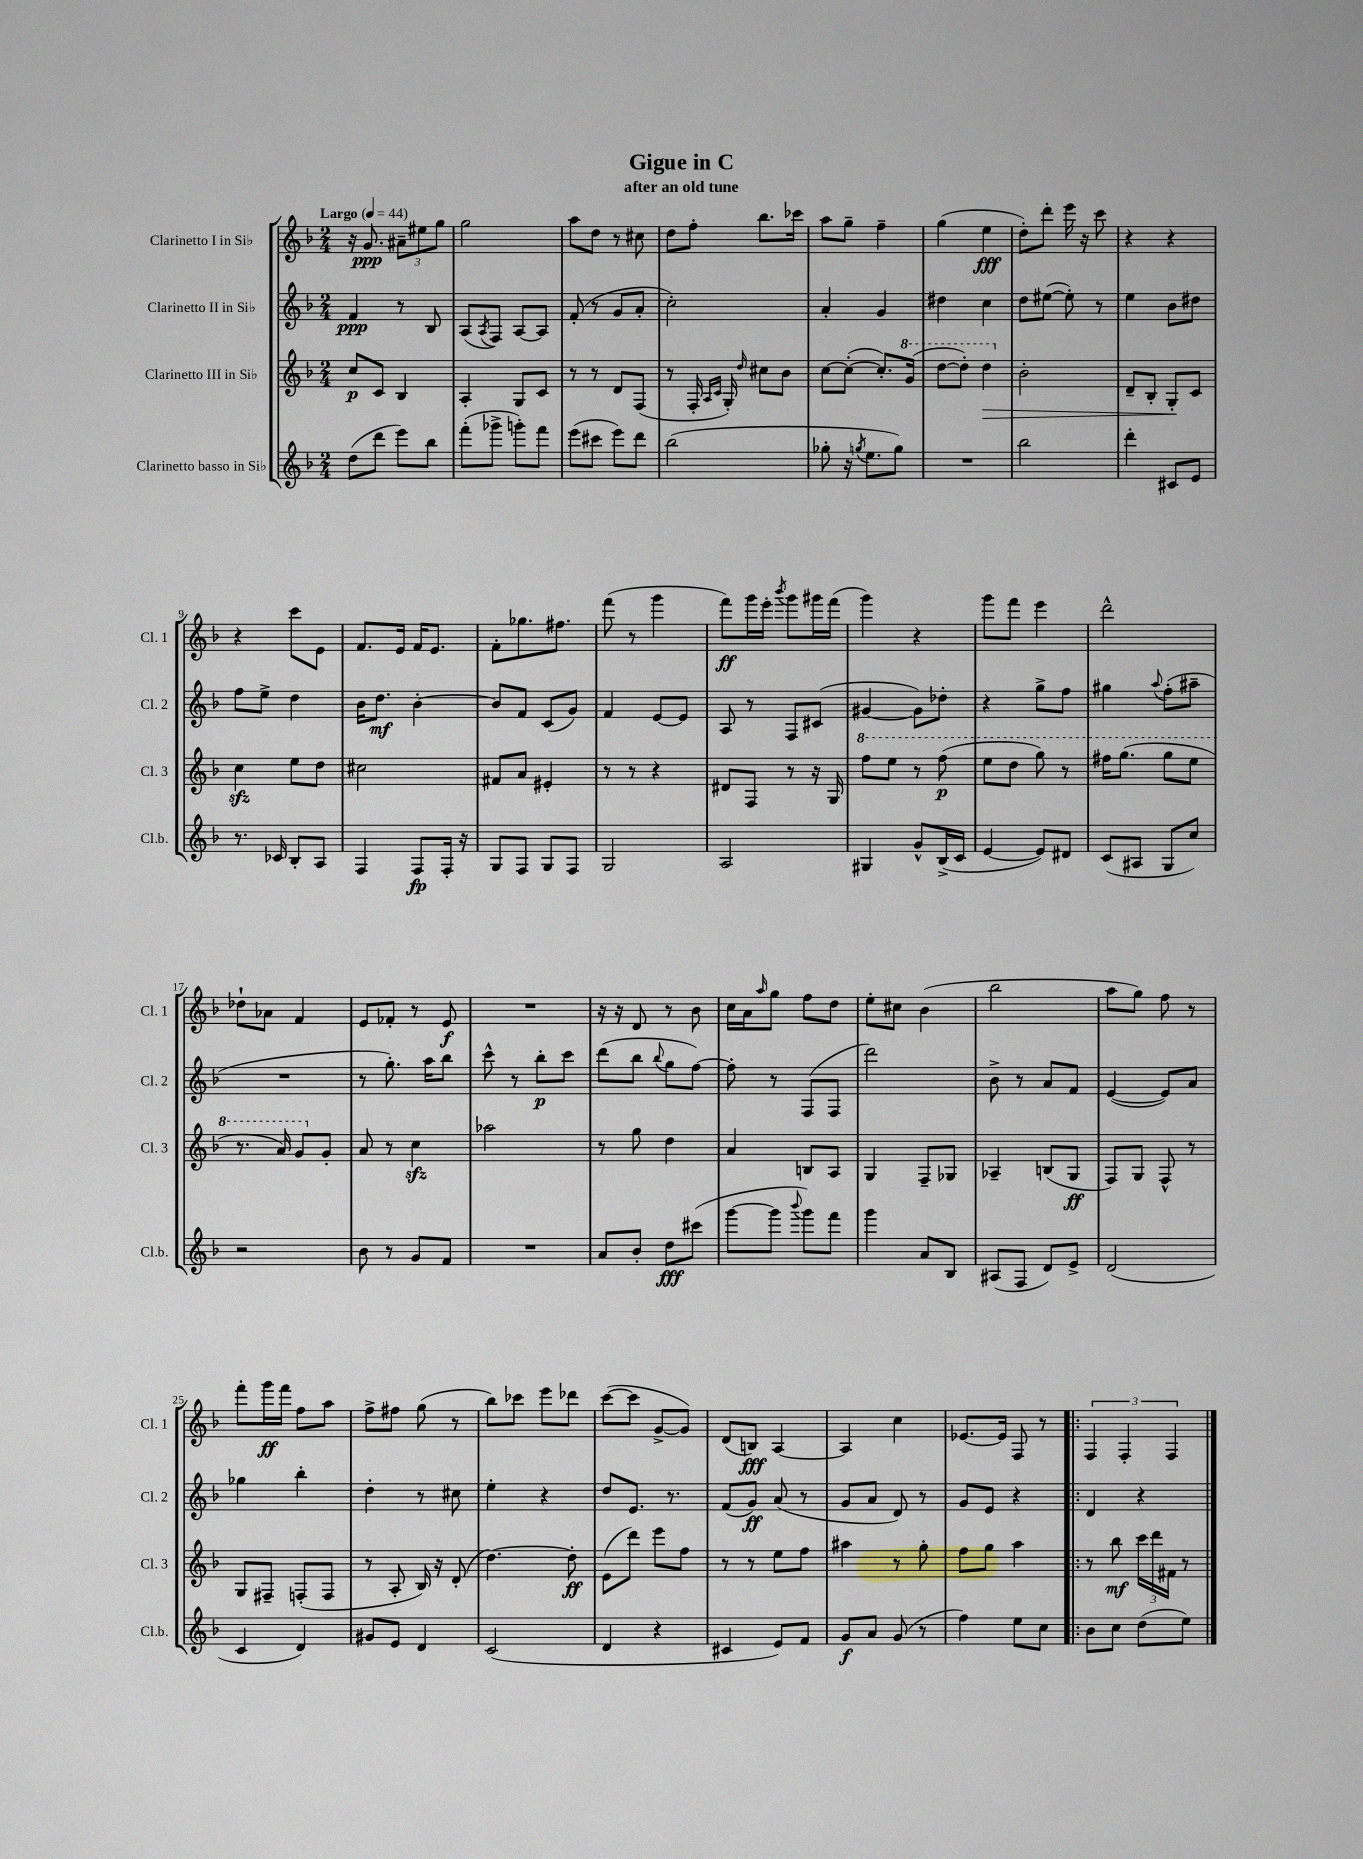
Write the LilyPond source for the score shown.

\header { title = "Gigue in C" subtitle = "after an old tune" }
<<
\new StaffGroup <<
\new Staff = "s0" \with { instrumentName = "Clarinetto I in Sib" shortInstrumentName = "Cl. 1" } {
    \clef treble \key f \major \numericTimeSignature \time 2/4 \tempo "Largo" 4 = 44
    r16 g'8.\ppp \tuplet 3/2 { ais'8-- eis''8 g''8 } |
    g''2 |
    a''8 d''8 r8 cis''8 |
    d''8 f''8-. bes''8. ces'''16 |
    a''8 g''8-- f''4-- |
    g''4( e''4\fff |
    d''8-.) d'''8-. e'''16 r16 c'''8 |
    r4 r4 |
    r4 c'''8 e'8 |
    f'8. e'16 f'16 e'8. |
    f'8-. ges''8. fis''8. |
    f'''8( r8 g'''4 |
    f'''8\ff) g'''16 e'''16-. \acciaccatura { bes'''8 } g'''8 gis'''16 f'''16( |
    g'''4) r4 |
    g'''8 f'''8 e'''4 |
    d'''2-^ |
    des''8-! aes'8 f'4 |
    e'8 fes'8-. r8 e'8\f |
    R2 |
    r16 r16 d'8 r8 bes'8 |
    c''16 a'16 \grace { a''16 } g''8 f''8 d''8 |
    e''8-. cis''8 bes'4( |
    bes''2 |
    a''8 g''8) f''8 r8 |
    f'''8-. g'''16\ff f'''16 f''8 a''8 |
    f''8-> fis''8 g''8( r8 |
    bes''8) ces'''8 e'''8 des'''8 |
    c'''8~( c'''8 g'8~-> g'8) |
    d'8( b8\fff) a4~ |
    a4 c''4 |
    ees'8.~ ees'16 f8 r8 |
    \bar ".|:" \tuplet 3/2 { f4 f4-. f4 } \bar "|." |
}
\new Staff = "s1" \with { instrumentName = "Clarinetto II in Sib" shortInstrumentName = "Cl. 2" } {
    \clef treble \key f \major \numericTimeSignature \time 2/4
    f'4\ppp r8 bes8 |
    a8( \acciaccatura { a8 } f8) a8~ a8 |
    f'8-.( r8 g'8 a'8-. |
    c''2-.) |
    a'4-. g'4 |
    dis''4 c''4 |
    d''8 eis''8~( eis''8-.) r8 |
    e''4 bes'8 dis''8 |
    f''8 e''8-> d''4 |
    bes'16 d''8.\mf bes'4~-. |
    bes'8 f'8 c'8( g'8) |
    f'4 e'8~ e'8 |
    a8 r8 f8 cis'8( |
    gis'4~ gis'8) des''8-. |
    r4 g''8-> f''8 |
    gis''4 \appoggiatura { a''8 } f''8-.( ais''8-- |
    R2 |
    r8 g''8.-.) a''16 bes''8 |
    c'''8-^ r8 bes''8-.\p c'''8 |
    d'''8( bes''8 \appoggiatura { bes''8 } g''8 f''8~) |
    f''8-. r8 f8( f8 |
    d'''2) |
    bes'8-> r8 a'8 f'8 |
    e'4~( e'8) a'8 |
    ges''4 bes''4-. |
    d''4-. r8 cis''8 |
    e''4-. r4 |
    d''8 e'8. r8. |
    f'8( g'8\ff) a'8( r8 |
    g'8 a'8 d'8) r8 |
    g'8 e'8 r4 |
    \bar ".|:" d'4 r4 \bar "|." |
}
\new Staff = "s2" \with { instrumentName = "Clarinetto III in Sib" shortInstrumentName = "Cl. 3" } {
    \clef treble \key f \major \numericTimeSignature \time 2/4
    c''8\p c'8 bes4 |
    a4-. g8 c'8 |
    r8 r8 d'8 f8( |
    r8 f16-. \grace { a16 c'16 } g16-.) \grace { d''16 } cis''8 bes'8 |
    c''8~ c''8~-.( c''8.-.) \ottava #1 g''16( |
    d'''8~ d'''8-.) d'''4\> \ottava #0 |
    bes'2-. |
    d'8-- bes8-. g8-.\! c'8 |
    c''4\sfz e''8 d''8 |
    cis''2 |
    fis'8 a'8 eis'4-. |
    r8 r8 r4 |
    dis'8 f8 r8 r16 g16 |
    \ottava #1 f'''8 e'''8 r8 f'''8\p( |
    e'''8 d'''8 g'''8) r8 |
    fis'''16 g'''8.( g'''8 e'''8 |
    r8. a''16) g''8 \ottava #0 g'8-. |
    a'8 r8 c''4\sfz |
    aes''2 |
    r8 g''8 d''4 |
    a'4 b8 a8 |
    g4 f8-- ges8 |
    aes4-- b8( g8\ff |
    f8) g8 f8-^ r8 |
    g8 fis8-- f8-.( f8 |
    r8 a8-. bes16) r16 d'8-.( |
    d''4.~) d''8-.\ff |
    e'8( d'''8) e'''8 f''8 |
    r8 r8 e''8 f''8 |
    ais''4 r8 g''8-. |
    f''8 g''8 a''4 |
    \bar ".|:" r8 bes''8\mf \tuplet 3/2 { c'''16 d'''16 fis'16 } r8 \bar "|." |
}
\new Staff = "s3" \with { instrumentName = "Clarinetto basso in Sib" shortInstrumentName = "Cl.b." } {
    \clef treble \key f \major \numericTimeSignature \time 2/4
    d''8( d'''8 e'''8) bes''8 |
    f'''8-.( ges'''8-> g'''8-.) f'''8 |
    e'''8( cis'''8 e'''8) d'''8 |
    bes''2( |
    ges''8-. r16 \acciaccatura { g''8 } e''8. g''8) |
    R2 |
    bes''2 |
    d'''4-. cis'8 e'8 |
    r8. ces'16 bes8-. a8 |
    f4 f8\fp f16-. r16 |
    g8 f8 g8 f8 |
    g2 |
    a2 |
    gis4 g'8-^ bes16->( c'16 |
    e'4~ e'8) dis'8 |
    c'8( ais8 g8 c''8) |
    r2 |
    bes'8 r8 g'8 f'8 |
    R2 |
    a'8 bes'8-. d''8\fff cis'''8( |
    g'''8~ g'''8 \appoggiatura { bes'''8 } g'''8) f'''8 |
    g'''4 a'8 bes8 |
    ais8( f8 d'8) e'8-> |
    d'2( |
    c'4 d'4) |
    gis'8 e'8 d'4 |
    c'2( |
    d'4 r4 |
    cis'4 e'8) f'8 |
    g'8\f a'8 g'8( r8 |
    f''4) e''8 c''8 |
    \bar ".|:" bes'8 c''8 d''8( e''8) \bar "|." |
}
>>
>>
